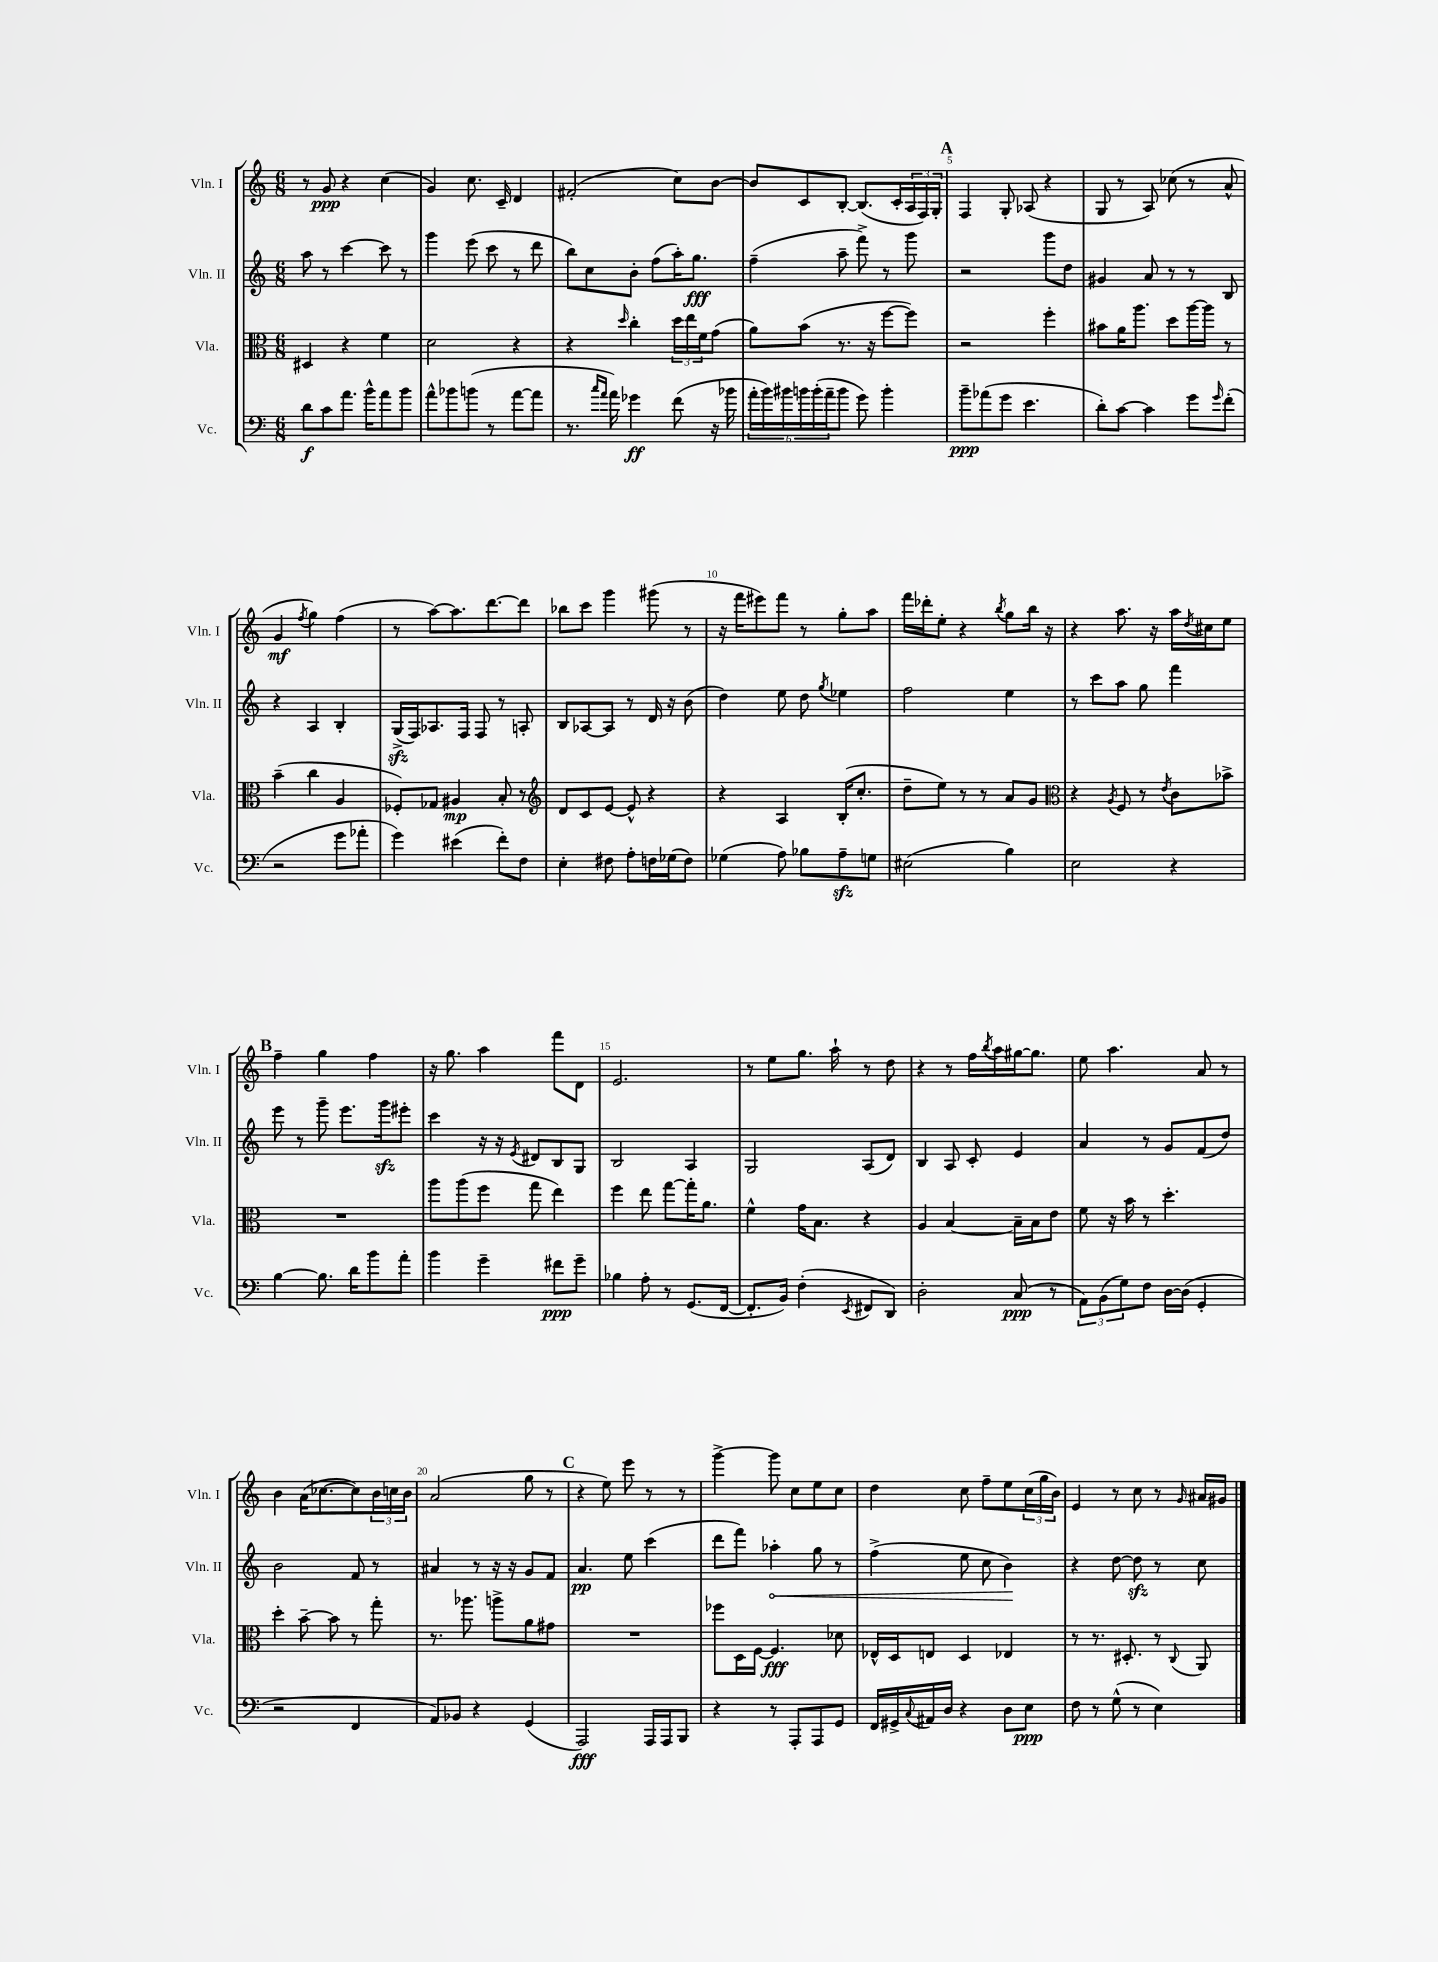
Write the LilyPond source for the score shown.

<<
\new StaffGroup <<
\new Staff = "s0" \with { instrumentName = "Vln. I" shortInstrumentName = "Vln. I" } {
    \clef treble \key c \major \numericTimeSignature \time 6/8
    r8 g'8\ppp r4 c''4( |
    g'4) c''8. c'16-- d'4 |
    fis'2-.( c''8) b'8~ |
    b'8 c'8 b8~-. b8.( c'16-. \tuplet 3/2 { a16 f16) g16-. } |
    \mark \markup { \bold "A" } f4 g8-. aes8( r4 |
    g8 r8 a8) ces''8( r8 a'8-^ |
    g'4\mf \acciaccatura { f''8 } g''4) f''4( |
    r8 a''8~) a''8. d'''8.~ d'''8 |
    bes''8 c'''8 g'''4 gis'''8( r8 |
    r16 f'''16 eis'''8) f'''8 r8 g''8-. a''8 |
    f'''16 des'''16-. e''8-. r4 \acciaccatura { b''8 } g''8 b''16 r16 |
    r4 a''8. r16 a''16 \acciaccatura { d''8 } cis''16 e''8 |
    \mark \markup { \bold "B" } f''4-- g''4 f''4 |
    r16 g''8. a''4 f'''8 d'8 |
    e'2. |
    r8 e''8 g''8. a''16-! r8 d''8 |
    r4 r8 f''16 \acciaccatura { b''8 } a''16 gis''16~ gis''8. |
    e''8 a''4. a'8 r8 |
    b'4 a'16( ces''8.~ ces''8) \tuplet 3/2 { b'16 c''16 b'16 } |
    a'2( g''8 r8 |
    \mark \markup { \bold "C" } r4 e''8) e'''8 r8 r8 |
    g'''4~-> g'''8 c''8 e''8 c''8 |
    d''4 c''8 f''8-- e''8 \tuplet 3/2 { c''16( g''16 b'16) } |
    e'4 r8 c''8 r8 \grace { g'16 } ais'16 gis'16 \bar "|." |
}
\new Staff = "s1" \with { instrumentName = "Vln. II" shortInstrumentName = "Vln. II" } {
    \clef treble \key c \major \numericTimeSignature \time 6/8
    a''8 r8 c'''4~ c'''8 r8 |
    g'''4 e'''8( c'''8 r8 d'''8 |
    b''8) c''8 b'8-. f''8( a''16-.) g''8.\fff |
    f''4--( a''8-- f'''8->) r8 g'''8 |
    \mark \markup { \bold "A" } r2 g'''8 d''8 |
    gis'4 a'8 r8 r8 b8 |
    r4 a4 b4-. |
    g16->\sfz( f16) aes8. f16 f8 r8 a8-. |
    b8 aes8~ aes8 r8 d'16 r16 b'8( |
    d''4) e''8 d''8 \acciaccatura { g''8 } ees''4 |
    f''2 e''4 |
    r8 c'''8 a''8 g''8 f'''4 |
    \mark \markup { \bold "B" } e'''8 r8 g'''8-- e'''8. g'''16\sfz eis'''8-. |
    c'''4 r16 r16 \acciaccatura { e'8 } dis'8 b8 g8 |
    b2 a4 |
    g2 a8( d'8) |
    b4 a8 c'8-. e'4 |
    a'4 r8 g'8 f'8( d''8) |
    b'2 f'8 r8 |
    ais'4 r8 r16 r16 g'8 f'8 |
    \mark \markup { \bold "C" } a'4.\pp e''8 c'''4( |
    d'''8 f'''8) \once \override Hairpin.circled-tip = ##t aes''4-.\< g''8 r8 |
    f''4->( e''8 c''8 b'4\!) |
    r4 d''8~ d''8\sfz r8 c''8 \bar "|." |
}
\new Staff = "s2" \with { instrumentName = "Vla." shortInstrumentName = "Vla." } {
    \clef alto \key c \major \numericTimeSignature \time 6/8
    dis4 r4 f'4 |
    d'2 r4 |
    r4 \grace { d''16 } c''4-. \tuplet 3/2 { d''16 e''16 f'16 } g'8( |
    a'8) b'8( r8. r16 f''8~ f''8) |
    \mark \markup { \bold "A" } r2 f''4-. |
    bis'8 a'16 a''8. d''8 a''16~ a''16 r8 |
    b'4--( c''4 a4 |
    fes8-.) ges8 ais4\mp b8-. r8 |
    \clef treble d'8 c'8 e'8~ e'8-^ r4 |
    r4 a4 b16-.( c''8.-. |
    d''8-- e''8) r8 r8 a'8 g'8 |
    \clef alto r4 \acciaccatura { a8 } f8 r8 \acciaccatura { e'8 } c'8 bes'8-> |
    \mark \markup { \bold "B" } R2. |
    a''8 a''8( f''8 g''8 e''4) |
    f''4 e''8 g''8~ g''16-. a'8. |
    f'4-^ g'16 b8. r4 |
    a4 b4~ b16-- b16 e'8 |
    f'8 r16 b'16 r8 d''4.-. |
    d''4-. b'8~-- b'8 r8 g''8-. |
    r8. aes''8. a''8-> a'8 gis'8 |
    \mark \markup { \bold "C" } R2. |
    fes''8 d16 f16~ f4.\fff des'8 |
    ees16-^ d16 e8 d4 ees4 |
    r8 r8. dis8.-. r8 \appoggiatura { c8 } a,8 \bar "|." |
}
\new Staff = "s3" \with { instrumentName = "Vc." shortInstrumentName = "Vc." } {
    \clef bass \key c \major \numericTimeSignature \time 6/8
    d'8\f c'8 a'8. b'16-^ a'8 b'8 |
    a'8-^ bes'8 b'8( r8 a'8~ a'8 |
    r8. \grace { c''16 a'16 } a'16) ges'4\ff f'8( r16 bes'16 |
    \tuplet 6/4 { a'16-. b'16) bis'16 b'16 b'16-.( a'16-- } b'8 g'8) b'4-. |
    \mark \markup { \bold "A" } b'8--\ppp aes'8( g'8 e'4. |
    d'8-.) c'8~ c'4 g'8 \grace { g'16 } f'8-.( |
    r2 g'8 aes'8-. |
    g'4) eis'4( f'8-.) f8 |
    e4-. fis8 a8-. f16 ges16( f8) |
    ges4( a8) bes8 a8--\sfz g8 |
    eis2( b4) |
    e2 r4 |
    \mark \markup { \bold "B" } b4~ b8. d'16 b'8 a'8-. |
    b'4 g'4-- fis'8\ppp g'8-- |
    bes4 a8-. r8 g,8.( f,16~ |
    f,8.-. b,16) f4-.( \acciaccatura { e,8 } fis,8 d,8) |
    d2-. c8\ppp( r8 |
    \tuplet 3/2 { a,8) b,8( g8) } f8 d16~ d16( g,4-. |
    r2 f,4 |
    a,8) bes,8 r4 g,4( |
    \mark \markup { \bold "C" } a,,2\fff) a,,16 a,,16 b,,8 |
    r4 r8 a,,8-. a,,8 g,8 |
    f,16 gis,16-> \appoggiatura { c8 } ais,16 d16 r4 d8 e8\ppp |
    f8 r8 g8-^( r8 e4) \bar "|." |
}
>>
>>
\layout { \context { \Score \override BarNumber.break-visibility = ##(#f #t #t) barNumberVisibility = #(every-nth-bar-number-visible 5) } }
